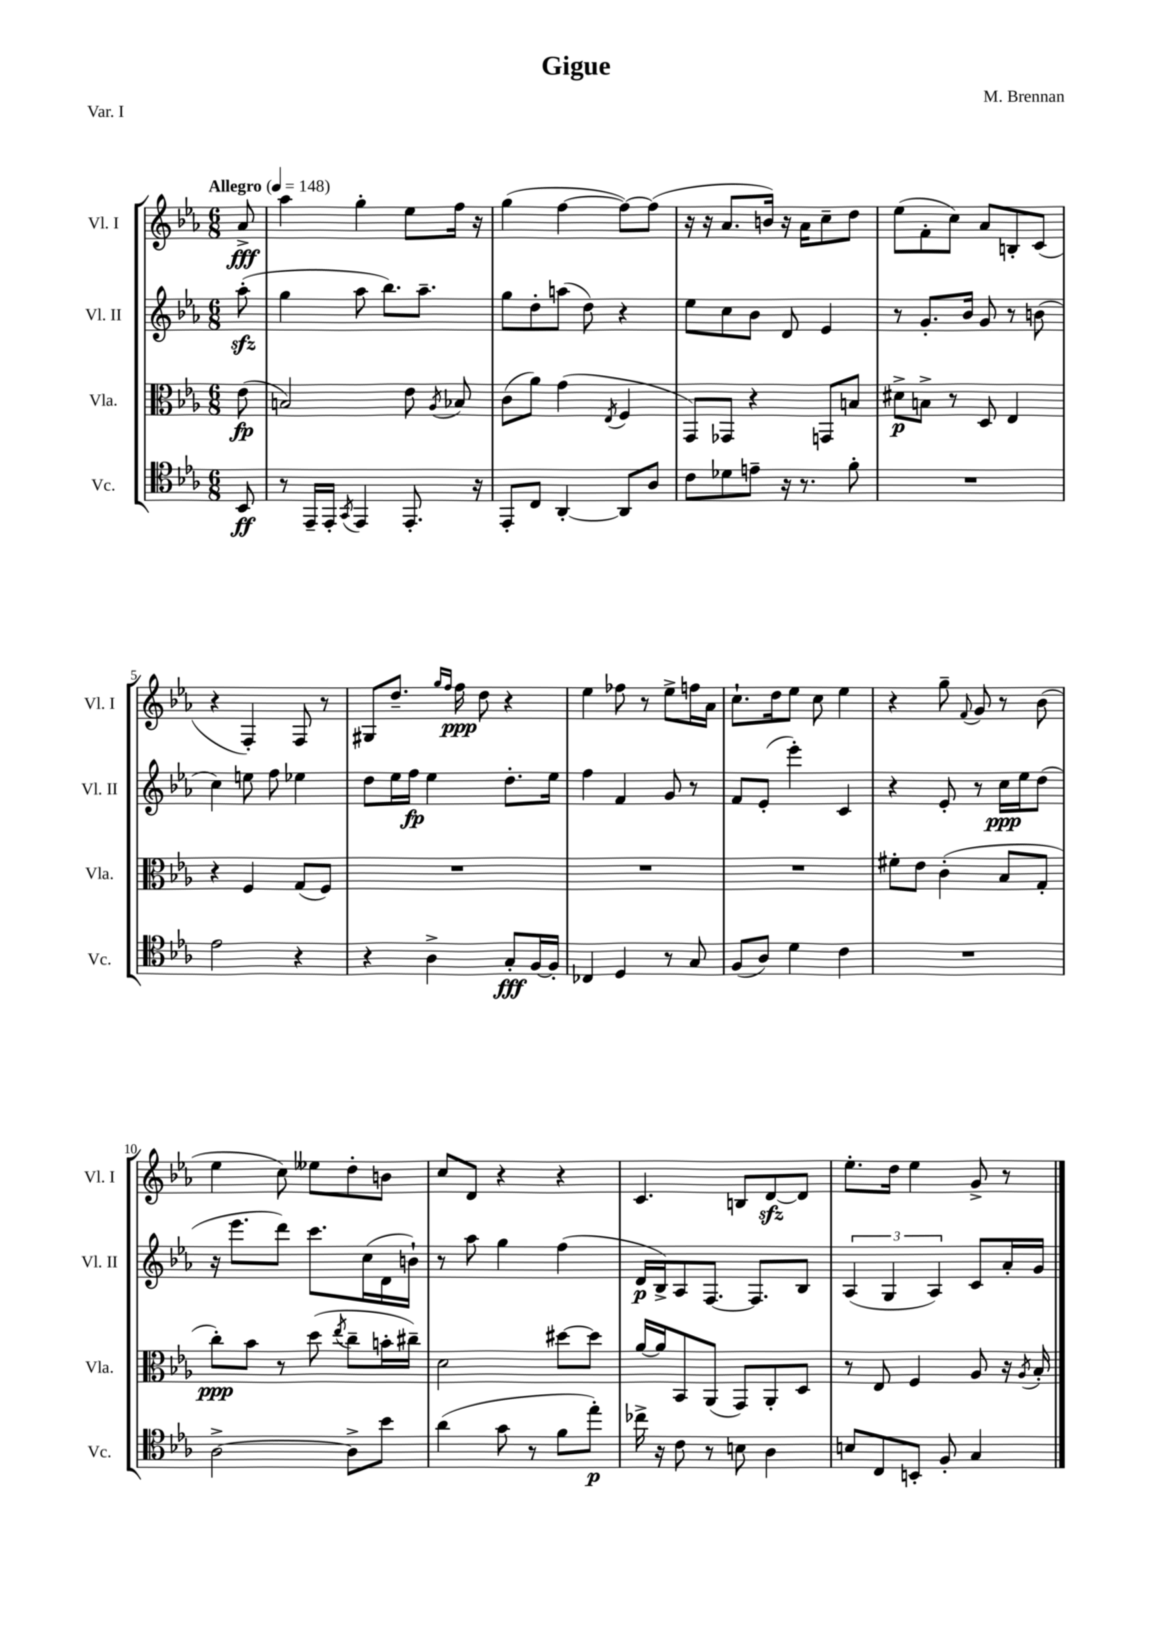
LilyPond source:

\header { title = "Gigue" composer = "M. Brennan" piece = "Var. I" }
<<
\new StaffGroup <<
\new Staff = "s0" \with { instrumentName = "Vl. I" shortInstrumentName = "Vl. I" } {
    \clef treble \key ees \major \numericTimeSignature \time 6/8 \partial 8 \tempo "Allegro" 4 = 148
    \autoBeamOff aes'8->\fff |
    aes''4 g''4-. ees''8[ f''16] r16 |
    g''4( f''4~ f''8[~) f''8]( |
    r16 r16 aes'8.[ b'16]) r16 aes'16[ c''8-- d''8] |
    ees''8[( f'8-. c''8]) aes'8[ b8-. c'8]( |
    r4 f4-.) f8 r8 |
    gis8[ d''8.]-- \grace { g''16[ f''16] } f''16\ppp d''8 r4 |
    ees''4 fes''8 r8 ees''8[-> f''16 aes'16] |
    c''8.[-! d''16 ees''8] c''8 ees''4 |
    r4 g''8-- \appoggiatura { f'8 } g'8 r8 bes'8( |
    ees''4 c''8) eeses''8[ d''8-. b'8] |
    c''8[ d'8] r4 r4 |
    c'4. b8[ d'8~\sfz d'8] |
    ees''8.[-. d''16] ees''4 g'8-> r8 \bar "|." |
}
\new Staff = "s1" \with { instrumentName = "Vl. II" shortInstrumentName = "Vl. II" } {
    \clef treble \key ees \major \numericTimeSignature \time 6/8 \partial 8
    \autoBeamOff aes''8-.\sfz( |
    g''4 aes''8 bes''8.[) aes''8.]-- |
    g''8[ d''8-. a''8]( d''8) r4 |
    ees''8[ c''8 bes'8] d'8 ees'4 |
    r8 g'8.[-. bes'16] g'8 r8 b'8( |
    c''4) e''8 f''8 ees''4 |
    d''8[ ees''16 f''16]\fp ees''4 d''8.[-. ees''16] |
    f''4 f'4 g'8 r8 |
    f'8[ ees'8]-.( ees'''4-.) c'4 |
    r4 ees'8-. r8 c''16[\ppp ees''16 d''8]( |
    r16 ees'''8.[ d'''8]) c'''8.[ c''16( d'16 b'16]-!) |
    r8 aes''8 g''4 f''4( |
    d'16[\p bes16->) aes8 f8.]~ f8.[ bes8] |
    \tuplet 3/2 { aes4( g4 aes4) } c'8[ aes'16-. g'16] \bar "|." |
}
\new Staff = "s2" \with { instrumentName = "Vla." shortInstrumentName = "Vla." } {
    \clef alto \key ees \major \numericTimeSignature \time 6/8 \partial 8
    \autoBeamOff ees'8\fp( |
    b2) ees'8 \acciaccatura { aes8 } bes8 |
    c'8[( aes'8]) g'4( \acciaccatura { ees8 } f4 |
    g,8[) ges,8] r4 g,8[ b8] |
    dis'8[->\p b8]-> r8 d8 ees4 |
    r4 f4 g8[( f8]) |
    R2. |
    R2. |
    R2. |
    fis'8[-. ees'8] c'4-.( bes8[ g8]-. |
    c''8[-.\ppp) bes'8] r8 d''8( \acciaccatura { ees''8 } c''8[-- b'16-. cis''16]--) |
    d'2 dis''8[~ dis''8] |
    aes'16[~ aes'16 bes,8 aes,8]( g,8[) aes,8-. d8] |
    r8 ees8 f4 aes8 r16 \acciaccatura { aes8 } bes16-. \bar "|." |
}
\new Staff = "s3" \with { instrumentName = "Vc." shortInstrumentName = "Vc." } {
    \clef tenor \key ees \major \numericTimeSignature \time 6/8 \partial 8
    \autoBeamOff bes,8\ff |
    r8 ees,16[-- ees,16]-. \acciaccatura { g,8 } ees,4 ees,8.-. r16 |
    ees,8[-. c8] aes,4~-. aes,8[ aes8] |
    c'8[ des'8 e'8]-- r16 r8. f'8-. |
    R2. |
    ees'2 r4 |
    r4 aes4-> g8[-.\fff f16~ f16]-. |
    ces4 d4 r8 g8 |
    f8[( aes8]) d'4 c'4 |
    R2. |
    aes2~-> aes8[-> bes'8] |
    aes'4( g'8 r8 f'8[ ees''8]-.\p) |
    ces''16-> r16 c'8 r8 b8 aes4 |
    b8[ c8 b,8]-. f8-. g4 \bar "|." |
}
>>
>>
